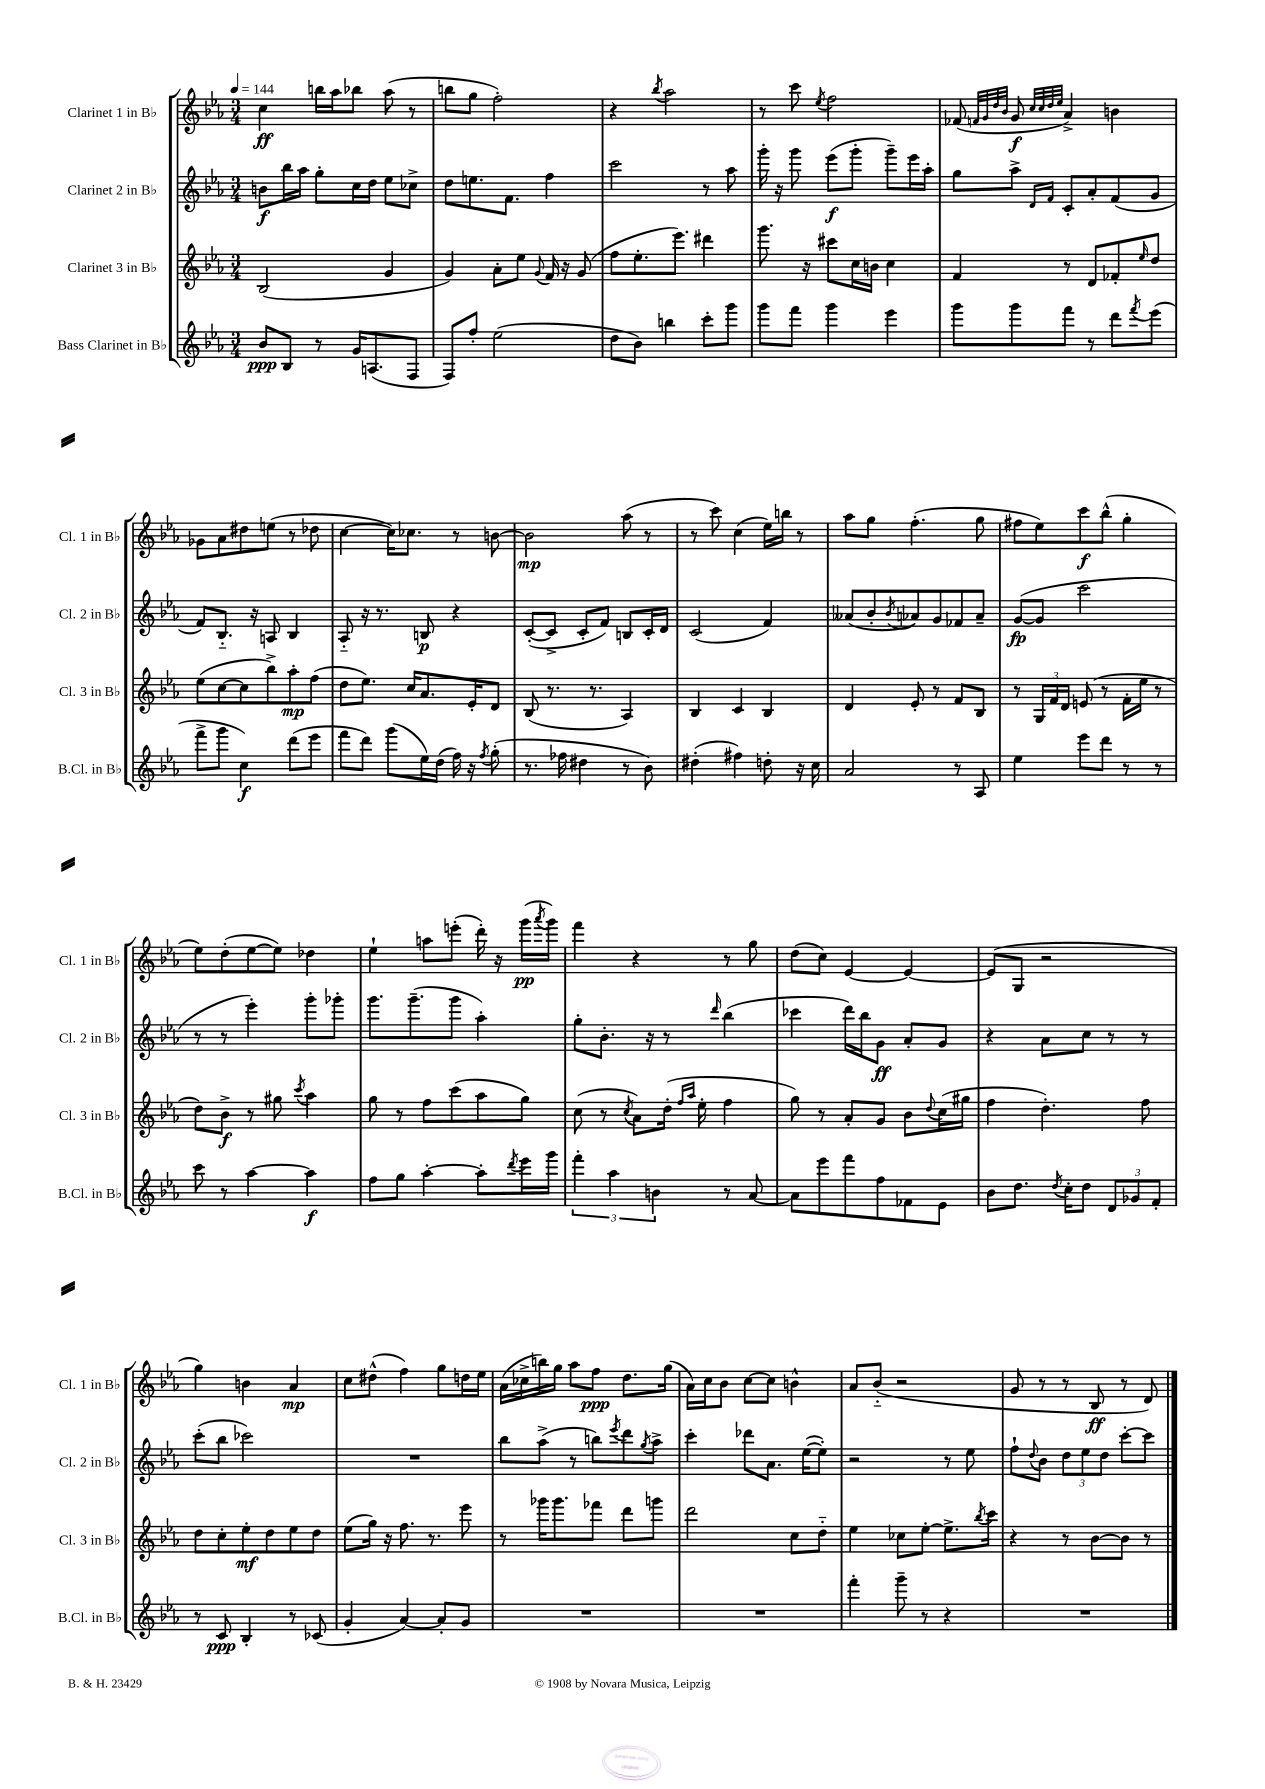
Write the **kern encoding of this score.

**kern	**kern	**kern	**kern
*staff4	*staff3	*staff2	*staff1
*clefG2	*clefG2	*clefG2	*clefG2
*k[b-e-a-]	*k[b-e-a-]	*k[b-e-a-]	*k[b-e-a-]
*M3/4	*M3/4	*M3/4	*M3/4
*MM144	*MM144	*MM144	*MM144
8b-	(2B-	8b	4cc
8B-	.	16bb-	.
.	.	16aa-	.
8r	.	8gg'	16bb
.	.	.	16aa-
16g	.	16cc	8bb-
(8.A	.	16dd	.
.	4g	8ee-	(8aa-
8F	.	8cc-^	8r
=	=	=	=
8F)	4g)	8dd	8bb
8ff'	.	8.ee	8gg
(2ee-	8a-'	.	2ff')
.	.	8.f	.
.	8ee-	.	.
.	8qqg	.	.
.	16f	4ff	.
.	16r	.	.
.	(8g	.	.
=	=	=	=
8dd	8ff	2ccc	4r
8b-)	8.ee-'	.	.
.	.	.	8qbb-
4bb	.	.	2aa-
.	8.eee-)	.	.
8ccc'	4ddd#	8r	.
8ggg	.	8aa-	.
=	=	=	=
8ggg	8.ggg	16ggg'	8r
.	.	16r	.
8fff	.	8ggg	8ccc
.	16r	.	.
.	.	.	8qee-
4ggg	8ccc#	(8eee-	2ff
.	16cc	8ggg'	.
.	16b	.	.
4eee-	4cc	8ggg~)	.
.	.	16eee-	.
.	.	16aa-'	.
=	=	=	=
8ggg	4f	8gg	(8f-
.	.	.	32qqf
.	.	.	32qqg
.	.	.	32qqdd
.	.	.	32qqb-
8ggg	.	8aa-^	8g
.	.	.	32qqcc
.	.	.	32qqcc
.	.	16qqd	32qqdd
.	.	16qqf	32qqee-
8fff	8r	8c'	4a-^)
8r	8d	8a-'	.
8ddd	8f-'	(8f	4b
8qfff	16qqee-	.	.
(8eee-	8dd	8g	.
=	=	=	=
8fff^	(8ee-	8f)	8g-
8ggg	[8cc	8.B-'~	8a-
4cc)	8cc]	.	8dd#
.	.	16r	.
.	8bb-^)	8A	(8ee
(8ddd	8aa-'	4B-	8r
8eee-	(8ff	.	8dd-
=	=	=	=
8fff	8dd	8A-'~	[4cc
8ddd)	8.ee-)	16r	.
.	.	8.r	.
(8ggg	.	.	16cc])
.	16cc	.	8.cc-
16ee-)	8.a-	8B	.
(16dd	.	.	.
16ff)	.	4r	8r
16r	16e-'	.	.
8qff	.	.	.
(8gg'	8d	.	[8b
=	=	=	=
8.r	(8B-	([8c'	2b]
.	8.r	8c^]	.
16ff-	.	.	.
4dd#	.	8c'	.
.	8.r	.	.
.	.	8f)	.
8r	4A-)	8B	(8aa-
8b-)	.	16c'	8r
.	.	16d	.
=	=	=	=
(4dd#'	4B-	(2c	8r
.	.	.	8ccc)
4ff#)	4c	.	(4cc
8dd'	4B-	4f)	16ee-)
.	.	.	16bb
16r	.	.	8r
16cc	.	.	.
=	=	=	=
2a-	4d	(8a--	8aa-
.	.	8b-'	8gg
.	.	8qb-	.
.	8e-'	8a-)	(4.ff'
.	8r	8g	.
8r	8f	8f-	.
8A-	8B-	8a-~	8gg
=	=	=	=
4ee-	8r	([8g	8ff#
.	24G	8g]	8ee-)
.	24f	.	.
.	24d	.	.
8eee-	(8e	2ccc	8ccc
8ddd	8r	.	(8bb-^^
8r	16f'	.	4gg'
.	16ee-	.	.
8r	8r	.	.
=	=	=	=
8ccc	8dd)	8r	8ee-)
8r	8b-^	8r	(8dd'
[4aa-	8r	4eee-')	[8ee-
.	8gg#	.	8ee-])
.	8qccc	.	.
4aa-]	4aa-	8ggg'	4dd-
.	.	8ggg-'	.
=	=	=	=
8ff	8gg	8.ggg	4ee-`
8gg	8r	.	.
.	.	(8.ggg~	.
[4aa-'	8ff	.	8aa
.	(8ccc	8ggg	(8eee'
8aa-']	8aa-	4aa-')	16ddd')
.	.	.	16r
8qddd	.	.	.
16eee-	8gg)	.	(16ggg
.	.	.	8qaaa-
16ggg	.	.	16ggg)
=	=	=	=
6fff'	(8cc	8gg'	4fff
.	8r	8.b-'	.
6aa-	.	.	.
.	8qcc	.	.
.	8a-)	.	4r
.	.	16r	.
6b	.	.	.
.	(16dd'	8r	.
.	16qqff	.	.
.	16qqaa-	.	.
.	16ee-'	.	.
.	.	16qqddd	.
8r	4ff	(4bb-	8r
[8a-	.	.	8gg
=	=	=	=
8a-]	8gg)	4ccc-	(8dd
8eee-	8r	.	8cc)
8fff	8a-'	16ddd)	[4e-
.	.	16bb-	.
8ff	8g	8g	.
8f-	8b-	8a-'	4e-_
.	8qqdd	.	.
8e-	(16cc	8g	.
.	16gg#	.	.
=	=	=	=
8b-	4ff	4r	(8e-]
8.dd	.	.	8G
.	4.dd')	8a-	2r
8qdd	.	.	.
16cc'	.	.	.
8dd	.	8cc	.
12d	.	8r	.
12g-	.	.	.
.	8ff	8r	.
12f'	.	.	.
=	=	=	=
8r	8dd	(8ccc'	4gg)
8c	8cc'	8bb-	.
4B-'	8ee-'	2ccc-)	4b
.	8dd	.	.
8r	8ee-	.	4a-
(8c-	8dd	.	.
=	=	=	=
4g'	(8ee-	2.r	8cc
.	16gg)	.	(8dd#^^
.	16r	.	.
[4a-)	8.ff	.	4ff)
.	8.r	.	.
8a-']	.	.	8gg
8g	8eee-	.	16dd
.	.	.	16ee-
=	=	=	=
2.r	8r	8bb-	(16a-
.	.	.	16cc-^
.	16ggg-	(8aa-^	16bb)
.	8.ggg-	.	16gg
.	.	8r	8aa-
.	8fff-	8bb)	8ff
.	.	8qeee-	.
.	8ddd	8ddd	8.dd
.	.	8qgg	.
.	8ggg	8aa-^	.
.	.	.	(16gg
=	=	=	=
2.r	2ddd	4ccc'	16a-)
.	.	.	16cc
.	.	.	8b-
.	.	8ddd-	[8cc
.	.	8.a-	8cc]
.	8cc	.	4b^^
.	.	([16ee-	.
.	8dd'~	8ee-'])	.
=	=	=	=
4fff'	4ee-	2r	8a-
.	.	.	(8b-'~
8ggg~	8cc-	.	2r
8r	[8ee-'	.	.
4r	8.ee-^]	8r	.
.	.	8ee-	.
.	8qbb-	.	.
.	16ccc	.	.
=	=	=	=
2.r	4r	8ff`	8g
.	.	8qqdd	.
.	.	8b-	8r
.	8r	12dd	8r
.	.	12ee-	.
.	[8b-	.	8B-
.	.	12dd	.
.	8b-]	[8ccc'	8r
.	8r	8ccc]	8d)
==	==	==	==
*-	*-	*-	*-
